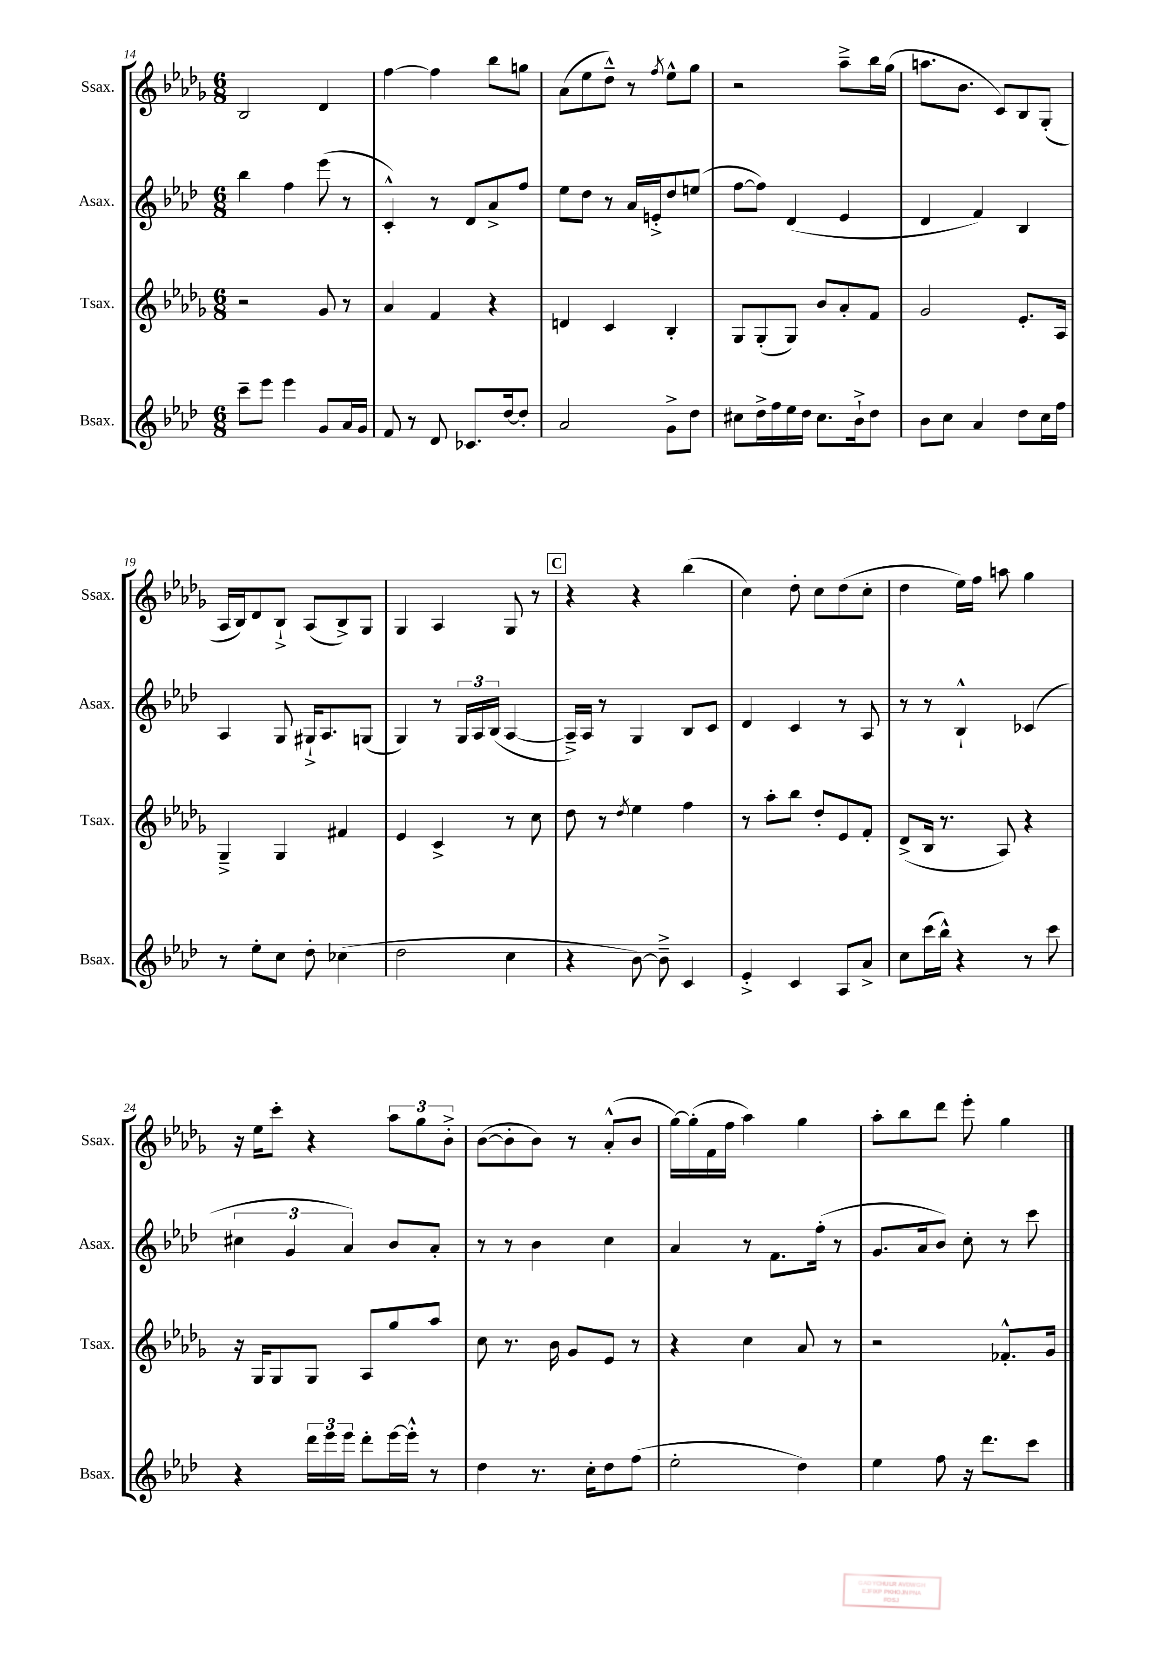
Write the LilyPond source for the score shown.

<<
\new StaffGroup <<
\new Staff = "s0" \with { instrumentName = "Ssax." shortInstrumentName = "Ssax." } {
    \clef treble \key des \major \numericTimeSignature \time 6/8
    bes2 des'4 |
    f''4~ f''4 bes''8 g''8 |
    aes'8( ees''8 des''8---^) r8 \acciaccatura { f''8 } ees''8-^ ges''8 |
    r2 aes''8---> bes''16 ges''16( |
    a''8. bes'8. c'8) bes8 ges8-.( |
    aes16 bes16) des'8 bes8-!-> aes8( bes8->) ges8 |
    ges4 aes4 ges8 r8 |
    \mark \markup { \box "C" } r4 r4 bes''4( |
    c''4) des''8-. c''8 des''8( c''8-. |
    des''4 ees''16) f''16 a''8 ges''4 |
    r16 ees''16 c'''8-. r4 \tuplet 3/2 { aes''8 ges''8 bes'8-.-> } |
    bes'8~( bes'8-. bes'8) r8 aes'8-.-^( bes'8 |
    ges''16~) ges''16-.( f'16 f''16 aes''4) ges''4 |
    aes''8-. bes''8 des'''8 ees'''8-. ges''4 \bar "|." |
}
\new Staff = "s1" \with { instrumentName = "Asax." shortInstrumentName = "Asax." } {
    \clef treble \key aes \major \numericTimeSignature \time 6/8
    bes''4 f''4 ees'''8( r8 |
    c'4-.-^) r8 des'8 aes'8-> f''8 |
    ees''8 des''8 r8 aes'16 e'16-.-> des''8 e''8( |
    f''8~ f''8) des'4( ees'4 |
    des'4 f'4) bes4 |
    aes4 g8 gis16-!-> aes8. g8( |
    g4) r8 \tuplet 3/2 { g16 aes16 bes16( } aes4~ |
    \mark \markup { \box "C" } aes16--->) aes16 r8 g4 bes8 c'8 |
    des'4 c'4 r8 aes8 |
    r8 r8 bes4-!-^ ces'4( |
    \tuplet 3/2 { cis''4 g'4 aes'4) } bes'8 aes'8-. |
    r8 r8 bes'4 c''4 |
    aes'4 r8 f'8. f''16-.( r8 |
    g'8. aes'16 bes'8) c''8-. r8 c'''8 \bar "|." |
}
\new Staff = "s2" \with { instrumentName = "Tsax." shortInstrumentName = "Tsax." } {
    \clef treble \key des \major \numericTimeSignature \time 6/8
    r2 ges'8 r8 |
    aes'4 f'4 r4 |
    d'4 c'4 bes4-. |
    ges8 ges8-.( ges8) bes'8 aes'8-. f'8 |
    ges'2 ees'8.-. aes16 |
    ges4---> ges4 fis'4 |
    ees'4 c'4-> r8 c''8 |
    \mark \markup { \box "C" } des''8 r8 \acciaccatura { des''8 } ees''4 f''4 |
    r8 aes''8-. bes''8 des''8-. ees'8 f'8-. |
    des'8->( bes16 r8. aes8) r4 |
    r16 ges16 ges8 ges8 aes8 ges''8 aes''8 |
    c''8 r8. bes'16 ges'8 ees'8 r8 |
    r4 c''4 aes'8 r8 |
    r2 fes'8.-.-^ ges'16 \bar "|." |
}
\new Staff = "s3" \with { instrumentName = "Bsax." shortInstrumentName = "Bsax." } {
    \clef treble \key aes \major \numericTimeSignature \time 6/8
    c'''8-- ees'''8 ees'''4 g'8 aes'16 g'16 |
    f'8 r8 des'8 ces'8. des''16~ des''8-. |
    aes'2 g'8-> des''8 |
    cis''8 des''16-> f''16 ees''16 des''16 cis''8. bes'16-!-> des''8 |
    bes'8 c''8 aes'4 des''8 c''16 f''16 |
    r8 ees''8-. c''8 des''8-. ces''4( |
    des''2 c''4 |
    \mark \markup { \box "C" } r4 bes'8~) bes'8---> c'4 |
    ees'4-.-> c'4 aes8 aes'8-> |
    c''8 c'''16( bes''16-^) r4 r8 c'''8 |
    r4 \tuplet 3/2 { des'''16 ees'''16 ees'''16 } des'''8-. ees'''16~ ees'''16-.-^ r8 |
    des''4 r8. c''16-. des''8 f''8( |
    ees''2-. des''4) |
    ees''4 f''8 r16 des'''8. c'''8 \bar "|." |
}
>>
>>
\layout { \context { \Score currentBarNumber = #14 } }
